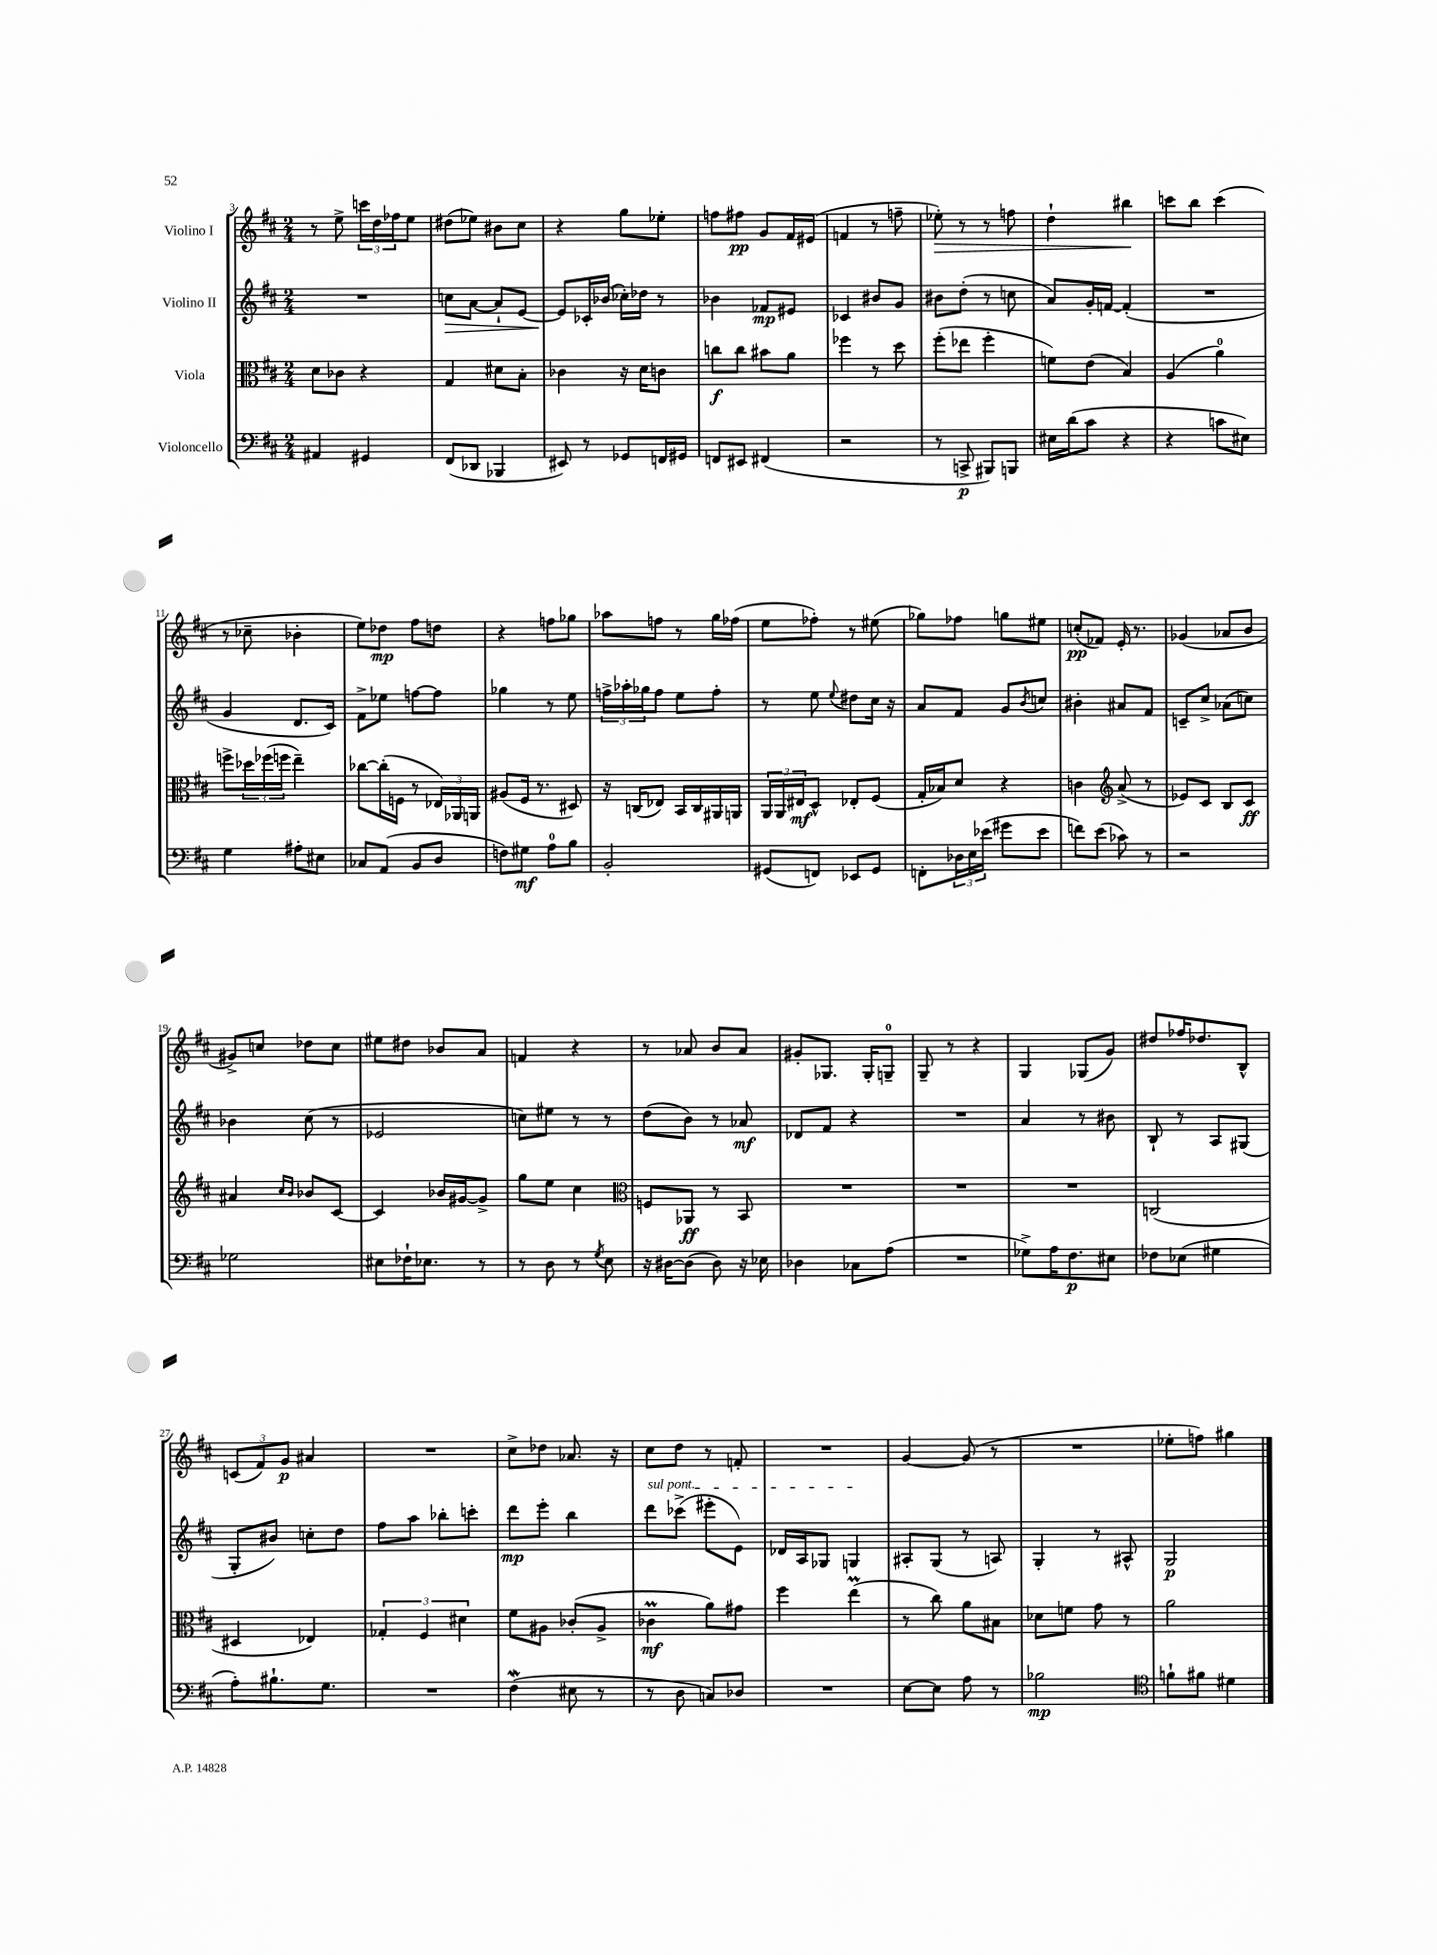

**kern	**kern	**kern	**kern
*staff4	*staff3	*staff2	*staff1
*clefF4	*clefC3	*clefG2	*clefG2
*k[f#c#]	*k[f#c#]	*k[f#c#]	*k[f#c#]
*M2/4	*M2/4	*M2/4	*M2/4
4AA#	8d	2r	8r
.	8c-	.	8ee^
4GG#	4r	.	24ccc
.	.	.	24dd
.	.	.	24ff-
.	.	.	8ee
=	=	=	=
(8FF#	4G	8cc	(8dd#
8DD-	.	[8a	8ee-)
4BBB-	8d#	8a`]	8b#
.	8B'	[8e	8cc#
=	=	=	=
8EE#)	4c-	8e]	4r
8r	.	16c-'	.
.	.	(16b-	.
8GG-	16r	16cc-')	8gg
.	16d	16dd-	.
16FF	8c	8r	8ee-'
16GG#	.	.	.
=	=	=	=
8FF	8cc	4b-	8ff
8EE#	8cc	.	8ff#
(4FF#	8b#	8f-	8g
.	8a	8e#	16f#
.	.	.	(16e#
=	=	=	=
2r	4ff-	4c-	4f
.	8r	8b#	8r
.	8dd	8g	8ff~
=	=	=	=
8r	(8ff#'	8b#	8ee-')
8CC^	8ee-	(8dd'	8r
8BBB#)	4ff#'	8r	8r
8BBB	.	8cc	8ff
=	=	=	=
16E#	8f)	8a)	4dd`
(16d	.	.	.
8c#	(8e	16g'	.
.	.	[16f	.
4r	4B)	(4f']	4bb#
=	=	=	=
4r	(4A	2r	8ccc
.	.	.	8bb
8c	4a)	.	(4ccc
8E#)	.	.	.
=	=	=	=
4G	8ff^	4g	8r
.	24dd-	.	8cc-~
.	(24ff-	.	.
.	24ff	.	.
8A#'	4ee~)	8.d	4b-'
8E#	.	.	.
.	.	16c#)	.
=	=	=	=
8C-	[8cc-	8f#^	8ee)
(8AA	(16cc-']	8ee-	8dd-
.	16F	.	.
8BB	8r	[8ff	8ff#
8D	24E-)	8ff]	8dd
.	24AA-	.	.
.	24AA	.	.
=	=	=	=
8F)	(8A#	4gg-	4r
8G#	16F#	.	.
.	8.r	.	.
8A	.	8r	8ff
8B	8D#)	8ee	8gg-
=	=	=	=
2BB'	16r	24ff^	8aa-
.	.	24aa-'	.
.	(16C	.	.
.	.	24gg-	.
.	8E-)	8ff	8ff
.	16BB	8ee	8r
.	16C	.	.
.	16AA#	8ff'	16gg
.	16AA	.	(16ff-
=	=	=	=
(8GG#	24AA	8r	8ee
.	24AA	.	.
.	24E#	.	.
8FF)	8D^^	8ee	8ff-')
.	.	8qqee	.
8EE-	8E-'	8dd#	8r
8GG#	(8F#	16cc#	(8ee#
.	.	16r	.
=	=	=	=
8FF'	16G'	8a	8gg-)
.	16B-)	.	.
24D-	8d	8f#	8ff-
24E	.	.	.
(24e-	.	.	.
8g#	4r	8g	8gg
.	.	8qb	.
8e-	.	8cc	8ee#
=	=	=	=
8f)	4c	4b#'	(8cc'
(8e	.	.	8f-)
*	*clefG2	*	*
8c-)	(8a^	8a#	16e'
.	.	.	8.r
8r	8r	8f#	.
=	=	=	=
2r	8e-)	8c~	(4g-
.	8c#	8cc#^	.
.	8B	(8a-	8a-
.	8c#	8cc)	8b
=	=	=	=
2G-	4a#	4b-	8g#^)
.	.	.	8cc
.	16qqcc#	.	.
.	16qqb	.	.
.	8b-	(8cc#	8dd-
.	[8c#	8r	8cc
=	=	=	=
8E#	4c#]	2e-	8ee#
16F-`	.	.	8dd#
8.E-	.	.	.
.	16b-	.	8b-
.	[16g#	.	.
8r	8g#^]	.	8a
=	=	=	=
8r	8gg	8cc)	4f
8D	8ee	8ee#	.
8r	4cc#	8r	4r
8qG	.	.	.
8E	.	8r	.
=	=	=	=
*	*clefC3	*	*
16r	8F	(8dd	8r
[16D#	.	.	.
(8D#]	8AA-	8b)	8a-
8D#)	8r	8r	8b
16r	8BB	8a-	8a-
16E-	.	.	.
=	=	=	=
4D-	2r	8d-	8g#'
.	.	8f#	8.G-
8C-	.	4r	.
.	.	.	16G-'
(8A	.	.	8G~
=	=	=	=
2r	2r	2r	8G~
.	.	.	8r
.	.	.	4r
=	=	=	=
8G-^)	2r	4a	4G
16A	.	.	.
8.F#	.	.	.
.	.	8r	(8G-
8E#	.	8b#	8g)
=	=	=	=
8F-	(2C	8B`	8dd#
(8E-	.	8r	16ff-
.	.	.	8.dd-
4G#	.	8A	.
.	.	(8G#	8B^^
=	=	=	=
8A')	4D#	8G'	(12c
.	.	.	12f#)
8.B#`	.	8b#)	.
.	.	.	12g
.	4E-)	8cc'	4a#
8.G	.	.	.
.	.	8dd	.
=	=	=	=
2r	6G-'	8ff#	2r
.	.	8aa	.
.	6F#	.	.
.	.	8bb-'	.
.	6d#	.	.
.	.	8ccc'	.
=	=	=	=
(4F#	8f#	8ddd	8cc#^
.	8A#	8eee'	8dd-
8E#	(8c-'	4bb	8.a-
8r	8A#^	.	.
.	.	.	16r
=	=	=	=
8r	4c-	8ddd	8cc#
8D	.	(8ccc-^	8dd
8C)	8a)	8eee#'	8r
8D-	8g#	8e)	8f'
=	=	=	=
2r	4ff#	16d-	2r
.	.	16A	.
.	.	8G-	.
.	(4ee	4G	.
=	=	=	=
[8E	8r	8A#'	[4g
8E]	8cc#)	(8G	.
8A	8a	8r	(8g]
8r	8B#	8A)	8r
=	=	=	=
2B-	8d-	4G'	2r
.	8f	.	.
.	8g	8r	.
.	8r	8A#^^	.
=	=	=	=
*clefC4	*	*	*
8f`	2a	2G	8ee-'
8f#	.	.	8ff)
4d#	.	.	4gg#
==	==	==	==
*-	*-	*-	*-
